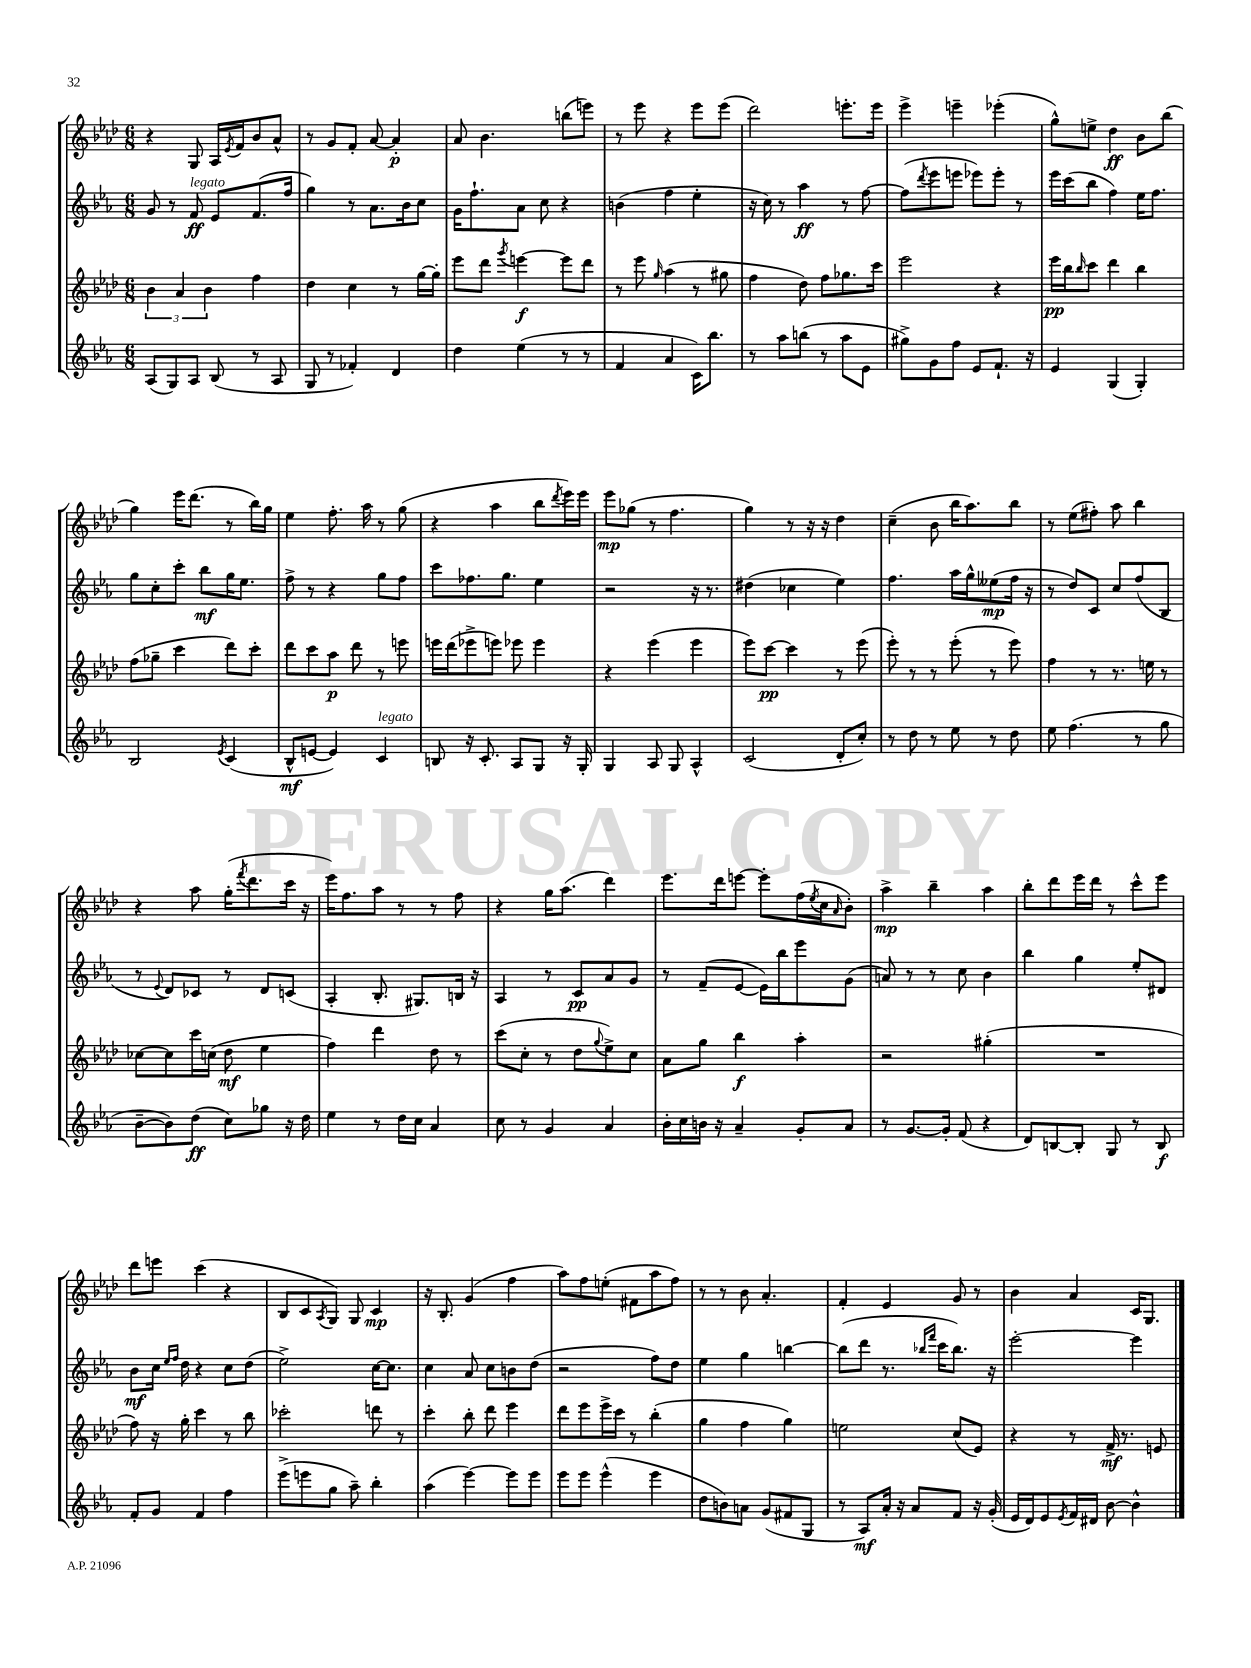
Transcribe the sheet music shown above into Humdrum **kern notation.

**kern	**kern	**kern	**kern
*staff4	*staff3	*staff2	*staff1
*clefG2	*clefG2	*clefG2	*clefG2
*k[b-e-a-]	*k[b-e-a-d-]	*k[b-e-a-]	*k[b-e-a-d-]
*M6/8	*M6/8	*M6/8	*M6/8
(8A-/L	6b-\	8g/	4r
8G/)	.	8r	.
.	6a-/	.	.
8A-/J	.	8f/	8G/
.	6b-\	.	.
(8B-/	.	8e-/L	16A-/LL
.	.	.	8qe-/
.	.	.	16f/J
8r	4ff\	(8.f/	8b-/
8A-/	.	.	8a-^^/J
.	.	16ff/Jk	.
=	=	=	=
8G/	4dd-\	4gg\)	8r
8r	.	.	8g/L
4f-'/)	4cc\	8r	8f'/J
.	.	8.a-\L	[8a-/
4d/	8r	.	4a-'/]
.	.	16b-\k	.
.	[16gg\LL	8cc\J	.
.	16gg'\]JJ	.	.
=	=	=	=
4dd\	8eee-\L	16g\LK	8a-/
.	.	8.ff`\	.
.	8ddd-\J	.	4.b-\
.	8qggg/	.	.
(4ee-\	[4eee\	8a-\J	.
.	.	8cc\	.
8r	8eee\]L	4r	(8bb\L
8r	8ddd-\J	.	8eee\J)
=	=	=	=
4f/	8r	(4b\	8r
.	8eee-\	.	8eee-\
.	16qqgg/	.	.
4a-/	(4aa-\	4ff\	4r
16c\LK)	8r	4ee-'\	8eee-\L
8.bb-\J	.	.	.
.	8gg#\	.	(8eee-\J
=	=	=	=
8r	4ff\	16r	2ddd-\)
.	.	16cc\)	.
8aa-\L	.	8r	.
(8bb\J	8dd-\)	4aa-\	.
8r	8ff\L	.	.
8aa-\L	8.gg-\	8r	8.eee'\L
8e-\J	.	[8ff\	.
.	16ccc\Jk	.	16eee\Jk
=	=	=	=
8gg#^\L)	2eee-\	(8ff\]L	4eee-^\
.	.	8qddd/	.
8g\	.	8eee-\	.
8ff\J	.	8eee\J	4eee~\
8e-/L	.	8eee-\L)	.
8.f`/J	4r	8eee-'\J	(4eee-'\
.	.	8r	.
16r	.	.	.
=	=	=	=
4e-/	16eee-\LL	16eee-\LL	8gg^^\L)
.	16bb-\J	(16ccc\J	.
.	16qqbb-/	.	.
.	8ccc\J	8bb-\J	8ee^\J
(4G/	4ddd-\	4ff\)	4dd-\
4G'/)	4bb-\	16ee-\LK	8b-\L
.	.	8.ff\J	.
.	.	.	(8bb-\J
=	=	=	=
2B-/	(8ff\L	8gg\L	4gg\)
.	8gg-~\J	8cc'\	.
.	4ccc\	8ccc'\J	16eee-\LK
.	.	.	(8.ddd-\J
.	.	8bb-\L	.
8qe-/	.	.	.
(4c/	8ddd-\L)	16gg\K	8r
.	.	8.ee-\J	.
.	8ccc'\J	.	16bb-\LL)
.	.	.	16gg\JJ
=	=	=	=
8B-^^/L	8ddd-\L	8ff^\	4ee-\
[8e/J	8ccc\	8r	.
4e/])	8aa-\J	4r	8.ff'\
.	8ddd-\	.	.
.	.	.	16aa-\
4c/	8r	8gg\L	8r
.	8eee\	8ff\J	(8gg\
=	=	=	=
8B/	16eee\LL	8ccc\L	4r
.	(16ddd-\J	.	.
16r	8eee-^\	8.ff-\	.
8.c'/	.	.	.
.	8eee\J)	.	4aa-\
.	.	8.gg\J	.
8A-/L	8eee-\	.	.
8G/J	4eee-\	4ee-\	8bb-\L
.	.	.	8qddd-/
16r	.	.	16eee-\L)
16G'/	.	.	16eee-\JJ
=	=	=	=
4G/	4r	2r	8eee-\L
.	.	.	(8gg-\J
8A-/	(4eee-\	.	8r
8G/	.	.	4.ff\
4A-^^/	4eee-\	16r	.
.	.	8.r	.
=	=	=	=
(2c/	8eee-\L)	(4dd#\	4gg\)
.	[8ccc\J	.	.
.	4ccc\]	4cc-\	8r
.	.	.	16r
.	.	.	16r
8d'/L	8r	4ee-\)	4dd-\
8cc'/J)	(8eee-\	.	.
=	=	=	=
8r	8eee-'\)	4.ff\	(4cc~\
8dd\	8r	.	.
8r	8r	.	8b-\
8ee-\	(8eee-'\	16aa-\LL	16bb-\LK
.	.	16gg^^\J	8.aa-\)
8r	8r	(8ee--\	.
8dd\	8eee-\)	16ff\Jk	8bb-\J
.	.	16r	.
=	=	=	=
8ee-\	4ff\	8r	8r
(4.ff\	.	8dd/L)	(8ee-\L
.	8r	8c/J	8ff#'\J)
.	8.r	8cc/L	8aa-\
8r	.	(8ff/	4bb-\
.	16ee\	.	.
8gg\	8r	8B-/J	.
=	=	=	=
[8b-~\L	[8cc-\L	8r	4r
.	.	8qqe-/	.
8b-\])	8cc-\]	8d/L)	.
(8dd\J	16ccc\L	8c-/J	8aa-\
.	(16cc\JJ	.	.
8cc\L)	8dd-\	8r	(16gg'\LK
.	.	.	8qfff/
.	.	.	8.ddd-\
8gg-\J	4ee-\	8d/L	.
16r	.	(8c/J	16ccc\Jk
16dd\	.	.	16r
=	=	=	=
4ee-\	4ff\)	4A-'/	16eee-\LK)
.	.	.	8.ff\
8r	4ddd-\	8.B-'/	8aa-\J
16dd\LL	.	.	8r
16cc\JJ	.	8.G#/L)	.
4a-/	8dd-\	.	8r
.	8r	16B/Jk	8ff\
.	.	16r	.
=	=	=	=
8cc\	(8ccc\L	4A-/	4r
8r	8cc'\J	.	.
4g/	8r	8r	16gg\LK
.	.	.	(8.aa-\J
.	8dd-\L	8c/L	.
.	8qqgg/	.	.
4a-/	8ee-^\)	8a-/	4ddd-\)
.	8cc\J	8g/J	.
=	=	=	=
16b-'\LL	8a-\L	8r	8.eee-\L
16cc\	.	.	.
16b\JJ	8gg\J	(8f~/L	.
16r	.	.	16ddd-\k
4a-~/	4bb-\	[8e-/J	[8eee\J
.	.	16e-\]LL)	8eee'\]L
.	.	16bb-\J	.
8g'/L	4aa-'\	8eee-\	(16ff\L
.	.	.	8qee-/
.	.	.	16cc\J
.	.	.	16qqa-/
8a-/J	.	(8g\J	8b-'\J)
=	=	=	=
8r	2r	8a/)	4aa-^\
[8.g/L	.	8r	.
.	.	8r	4bb-~\
16g'/]Jk	.	.	.
(8f/	.	8cc\	.
4r	(4gg#'\	4b-\	4aa-\
=	=	=	=
8d/L)	2.r	4bb-\	8bb-'\L
[8B/	.	.	8ddd-\
8B'/]J	.	4gg\	16eee-\L
.	.	.	16ddd-\JJ
8G/	.	.	8r
8r	.	8ee-'/L	8ccc^^\L
8B/	.	8d#/J	8eee-\J
=	=	=	=
8f'/L	8ff\)	8b-\L	8ddd-\L
8g/J	16r	16cc\Jk	8eee\J
.	.	16qqee-/LL	.
.	.	16qqff/JJ	.
.	16gg'\	16dd\	.
4f/	4ccc\	4r	(4ccc\
4ff\	8r	8cc\L	4r
.	8bb-\	(8dd\J	.
=	=	=	=
(8eee-^\L	2ccc-'\	2ee-^\)	8B-/L
8eee\	.	.	8c/
.	.	.	8qA-/
8gg\J	.	.	8G/J)
8aa-~\)	.	.	8G/
4bb-'\	8ddd\	[16cc\LK	4c/
.	.	8.cc\]J	.
.	8r	.	.
=	=	=	=
(4aa-\	4ccc'\	4cc\	16r
.	.	.	8.B-'/
[4eee-\)	8bb-'\	8a-/	(4g/
.	8ddd-\	8cc\L	.
8eee-\]L	4eee-\	8b\	4ff\
8eee-\J	.	(8dd\J	.
=	=	=	=
8eee-\L	8ddd-\L	2r	8aa-\L)
8eee-\J	8eee-\	.	8ff\
(4eee-^^\	16eee-^\L	.	(8ee'\J
.	16ccc\JJ	.	.
.	8r	.	8f#\L
4eee-\	(4bb-'\	8ff\L)	8aa-\
.	.	8dd\J	8ff\J)
=	=	=	=
8dd\L	4gg\	4ee-\	8r
8b\)	.	.	8r
8a\J	4ff\	4gg\	8b-\
(8g/L	.	.	4.a-'/
8f#/	4gg\)	[4bb\	.
8G/J	.	.	.
=	=	=	=
8r	2ee\	(8bb\]L	4f'/
8A-/L)	.	8ddd\J	.
16a-'/Jk	.	8.r	4e-/
16r	.	.	.
8a-/L	.	.	.
.	.	16qqbb-/LL	.
.	.	16qqfff/JJ	.
.	.	16ccc\LK	.
8f/J	(8cc/L	8.bb-\J)	8g/
16r	8e-/J)	.	8r
(16g'/	.	16r	.
=	=	=	=
16e-/LL	4r	[2eee-'\	4b-\
16d/J)	.	.	.
8e-/	.	.	.
8qe-/	.	.	.
16f/L	8r	.	4a-/
16d#/JJ	.	.	.
[8b-\	16f^/	.	.
.	8.r	.	.
4b-^^\]	.	4eee-\]	16c/LK
.	.	.	8.G/J
.	8e/	.	.
==	==	==	==
*-	*-	*-	*-
